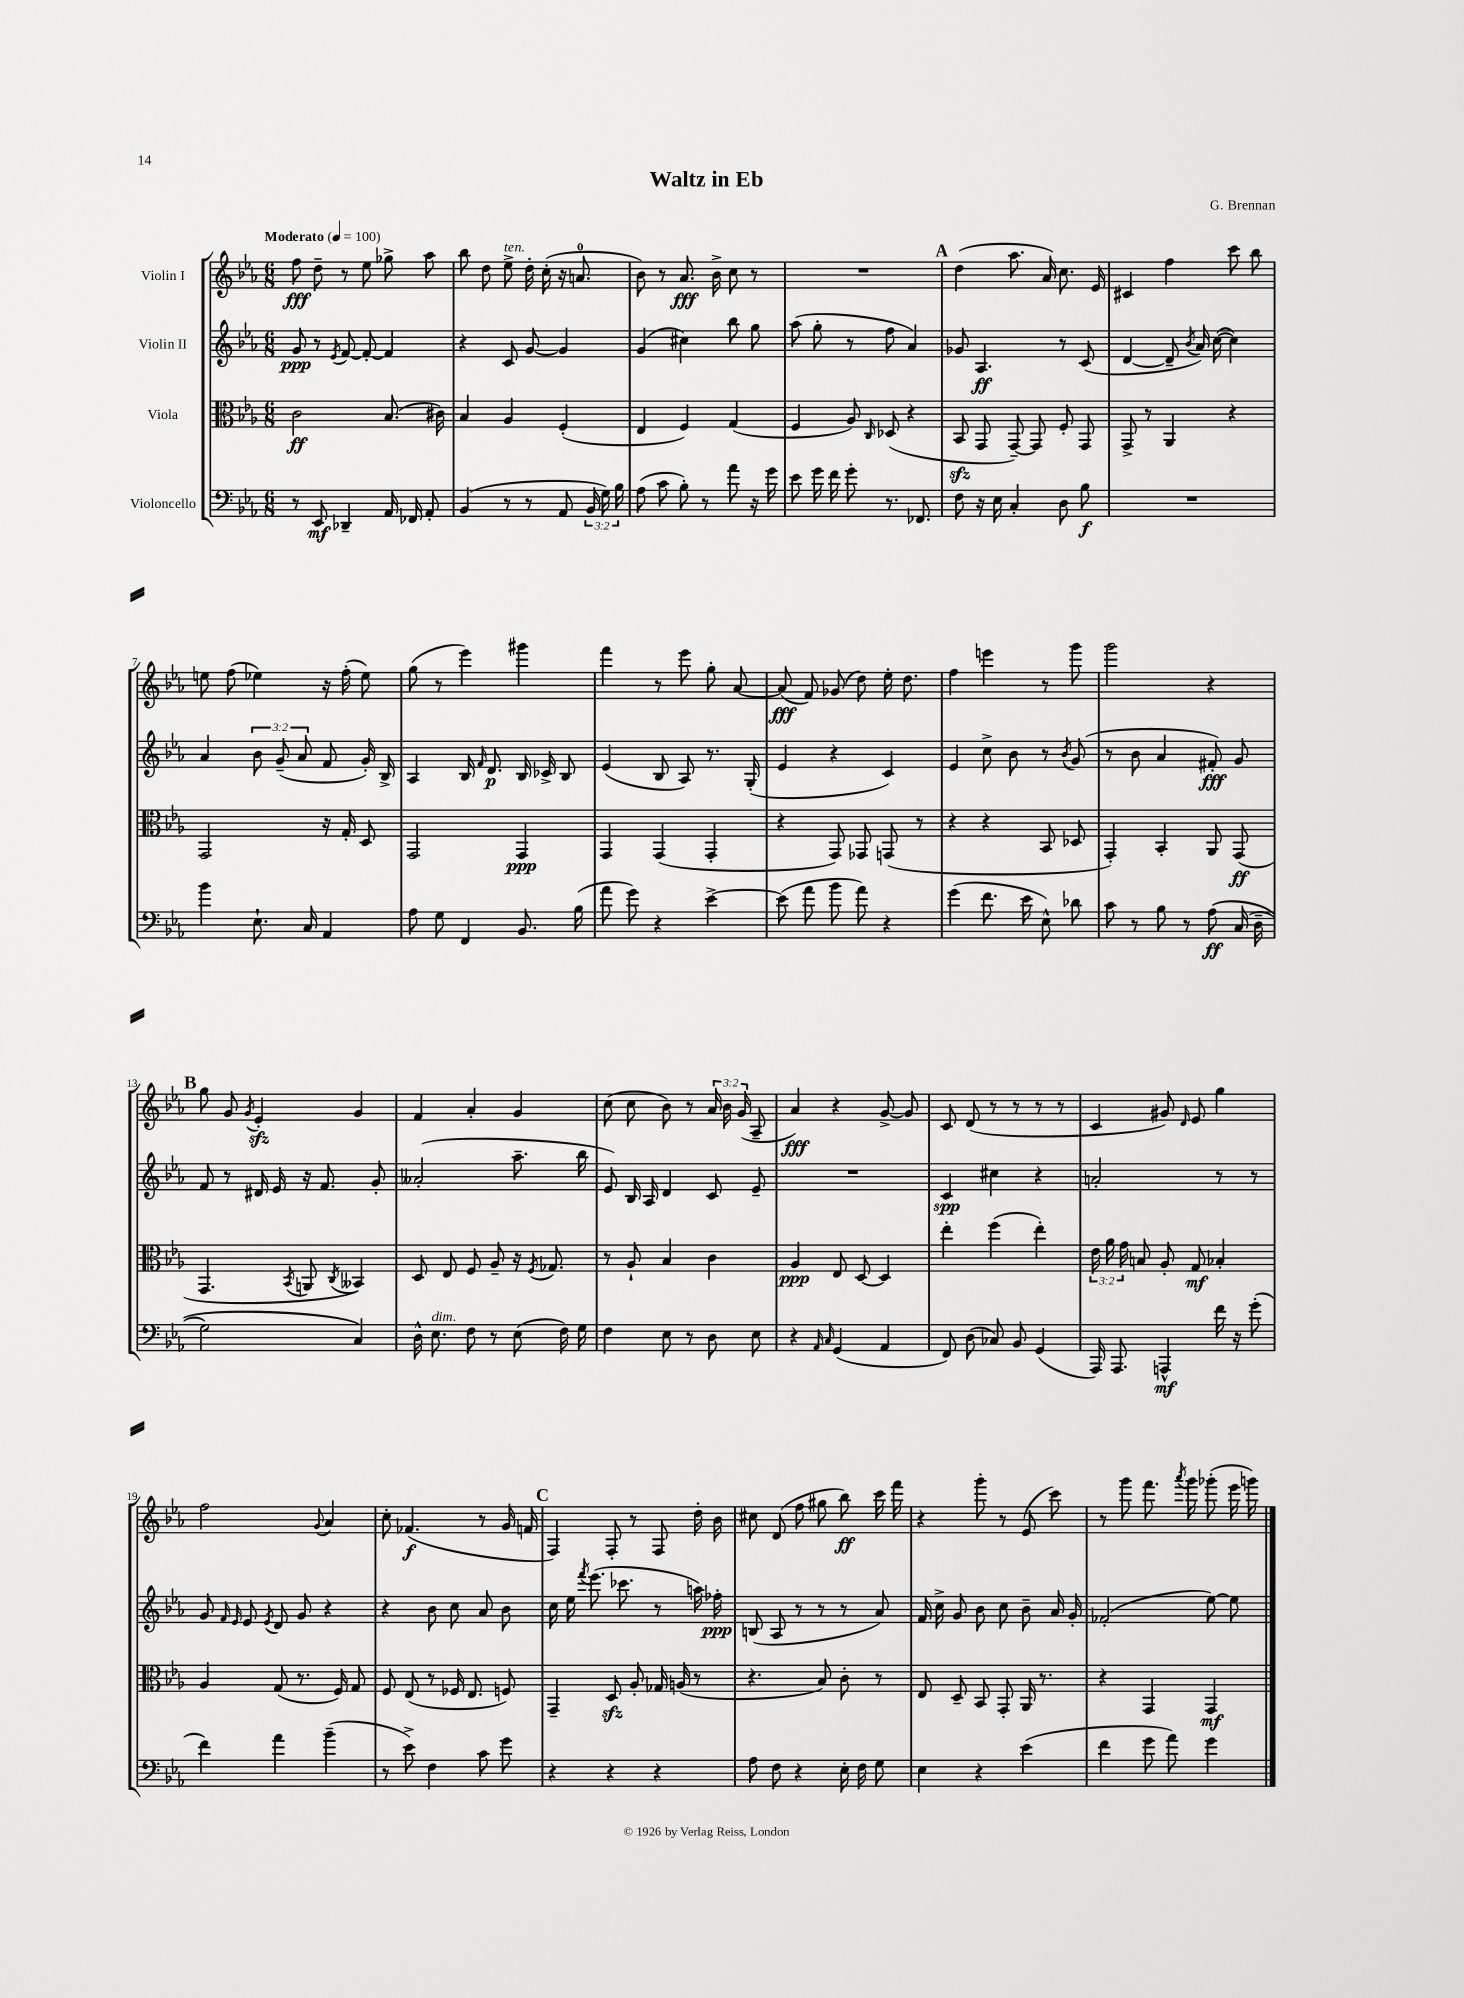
\header { title = "Waltz in Eb" composer = "G. Brennan" }
<<
\new StaffGroup <<
\new Staff = "s0" \with { instrumentName = "Violin I" } {
    \clef treble \key ees \major \numericTimeSignature \time 6/8 \override Staff.TupletNumber.text = #tuplet-number::calc-fraction-text \tempo "Moderato" 4 = 100
    \autoBeamOff f''8\fff d''8-- r8 ees''8 ges''8-> aes''8 |
    bes''8 d''8 ees''8->^\markup { \italic "ten." } d''16-. c''16-.( r16 a'8.-0 |
    bes'8) r8 aes'8.\fff bes'16-> c''8 r8 |
    R2. |
    \mark \markup { \bold "A" } d''4( aes''8. aes'16) c''8. ees'16 |
    cis'4 f''4 c'''8 bes''8 |
    e''8 f''8( ees''4) r16 f''16-.( ees''8) |
    g''8( r8 ees'''4) gis'''4 |
    f'''4 r8 ees'''8 g''8-. aes'8~ |
    aes'8\fff( f'8) ges'8( d''8) ees''16-. d''8. |
    f''4 e'''4 r8 g'''8 |
    g'''2 r4 |
    \mark \markup { \bold "B" } g''8 g'8 \acciaccatura { g'8 } ees'4-.\sfz g'4 |
    f'4 aes'4-. g'4 |
    c''8( c''8 bes'8) r8 \tuplet 3/2 { aes'16 bes'16 g'16( } aes8-- |
    aes'4\fff) r4 g'8~-> g'8 |
    c'8 d'8( r8 r8 r8 r8 |
    c'4 gis'8) \grace { d'16 } ees'8 g''4 |
    f''2 \appoggiatura { g'8 } aes'4 |
    c''8-. fes'4.\f( r8 g'16 f'16 |
    \mark \markup { \bold "C" } f4) f8-. r8 f8 d''16-. bes'16 |
    cis''8 d'8( f''8 gis''8 bes''8\ff) c'''16 f'''16 |
    r4 g'''8-. r8 ees'8( c'''8) |
    r8 g'''8 f'''8. \acciaccatura { aes'''8 } g'''16 ges'''8-.( ees'''16 g'''16) \bar "|." |
}
\new Staff = "s1" \with { instrumentName = "Violin II" } {
    \clef treble \key ees \major \numericTimeSignature \time 6/8 \override Staff.TupletNumber.text = #tuplet-number::calc-fraction-text
    \autoBeamOff g'8\ppp r8 \acciaccatura { ees'8 } f'8~ f'8~-. f'4 |
    r4 c'8 g'8~ g'4 |
    g'4( cis''4) bes''8 g''8 |
    aes''8( g''8-. r8 f''8 aes'4) |
    \mark \markup { \bold "A" } ges'8 aes4.\ff r8 c'8( |
    d'4~ d'8-- \acciaccatura { bes'8 } aes'16) c''16~( c''4) |
    aes'4 \tuplet 3/2 { bes'8 g'8--( aes'8 } f'8 g'16-.) bes16-> |
    aes4 bes16 \grace { f'16 } d'8.\p bes16 ces'16-> bes8 |
    ees'4( bes8 aes8) r8. g16-.( |
    ees'4 r4 c'4) |
    ees'4 c''8-> bes'8 r8 \acciaccatura { bes'8 } g'8( |
    r8 bes'8 aes'4 fis'8-.\fff) g'8 |
    \mark \markup { \bold "B" } f'8 r8 dis'16 ees'16 r16 f'8. g'8-. |
    aeses'2-.( aes''8.-- bes''16 |
    ees'8) bes16 aes16 d'4 c'8 ees'8-- |
    R2. |
    c'4\spp cis''4 r4 |
    a'2-. r8 r8 |
    g'8 \grace { f'16 ees'16 } ees'8 \acciaccatura { ees'8 } d'8 g'8 r4 |
    r4 bes'8 c''8 aes'8 bes'8 |
    \mark \markup { \bold "C" } c''16 ees''16 \acciaccatura { f'''8 } ees'''8.( ces'''8. r8 a''16) fes''16-.\ppp |
    b8( aes8 r8 r8 r8 aes'8) |
    f'16 c''16-> g'8 bes'8 c''8 bes'8-- aes'16 g'16-. |
    fes'2-.( ees''8~) ees''8 \bar "|." |
}
\new Staff = "s2" \with { instrumentName = "Viola" } {
    \clef alto \key ees \major \numericTimeSignature \time 6/8 \override Staff.TupletNumber.text = #tuplet-number::calc-fraction-text
    \autoBeamOff c'2\ff bes8.( cis'16) |
    bes4 aes4 f4-.( |
    ees4 f4) g4( |
    f4 aes8) \grace { c16 } des8( r4 |
    \mark \markup { \bold "A" } bes,8\sfz g,8 g,8~--) g,8 f8-. g,8 |
    g,8-> r8 aes,4 r4 |
    g,2 r16 g16-. d8 |
    g,2 g,4\ppp |
    g,4 g,4( g,4-. |
    r4 g,8) ges,8 g,8( r8 |
    r4 r4 bes,8 des8 |
    g,4-.) bes,4-. aes,8 g,8\ff( |
    \mark \markup { \bold "B" } g,4. \acciaccatura { bes,8 } a,8 \acciaccatura { c8 } beses,4) |
    d8 ees8 f8 aes8-- r16 \acciaccatura { f8 } ges8. |
    r8 aes8-! bes4 c'4 |
    aes4\ppp ees8 d8~ d4 |
    ees''4-. f''4( ees''4-.) |
    \tuplet 3/2 { ees'16 aes'16 g'16 } b8 aes8-. g8\mf bes4-. |
    aes4 g8( r8. f16) g8 |
    f8 ees8( r8 fes16 ees8. f8) |
    \mark \markup { \bold "C" } g,4-- d8\sfz aes8-. ges16 a16( r8 |
    r4. bes8) c'8-. r8 |
    ees8 d8-- bes,8 g,8-. aes,16 r8. |
    r4 g,4 g,4\mf \bar "|." |
}
\new Staff = "s3" \with { instrumentName = "Violoncello" } {
    \clef bass \key ees \major \numericTimeSignature \time 6/8 \override Staff.TupletNumber.text = #tuplet-number::calc-fraction-text
    \autoBeamOff r8 ees,8\mf des,4-- aes,16 fes,16 aes,8-. |
    bes,4( r8 r8 aes,8 \tuplet 3/2 { bes,16 g16) bes16 } |
    aes8( c'8 bes8-.) r8 aes'8 r16 g'16 |
    ees'8 g'16 f'16 g'8-. r8. fes,8. |
    \mark \markup { \bold "A" } f8 r16 ees16 c4-. d8 bes8\f |
    R2. |
    bes'4 ees8.-! c16 aes,4 |
    aes8 g8 f,4 bes,8. bes16( |
    aes'8 g'8) r4 ees'4~-> |
    ees'8( aes'8 bes'8 aes'8) r4 |
    g'4( f'8. ees'16 ees8-^) des'8 |
    c'8 r8 bes8 r8 aes8\ff\( c16( d16-- |
    \mark \markup { \bold "B" } g2) c4\) |
    d16-^ ees8.^\markup { \italic "dim." } f8 r8 ees8( f16) g16 |
    f4 ees8 r8 d8 ees8 |
    r4 \grace { aes,16 c16 } g,4( aes,4 |
    f,8) d8( ces8) bes,8 g,4( |
    aes,,16) aes,,8. a,,4-^\mf f'16 r16 g'8-.( |
    f'4) aes'4 bes'4--( |
    r8 ees'8->) f4 c'8 g'8 |
    \mark \markup { \bold "C" } r4 r4 r4 |
    aes8 f8 r4 ees16-. f16 g8 |
    ees4 r4 ees'4( |
    f'4 g'8 aes'8) g'4 \bar "|." |
}
>>
>>
